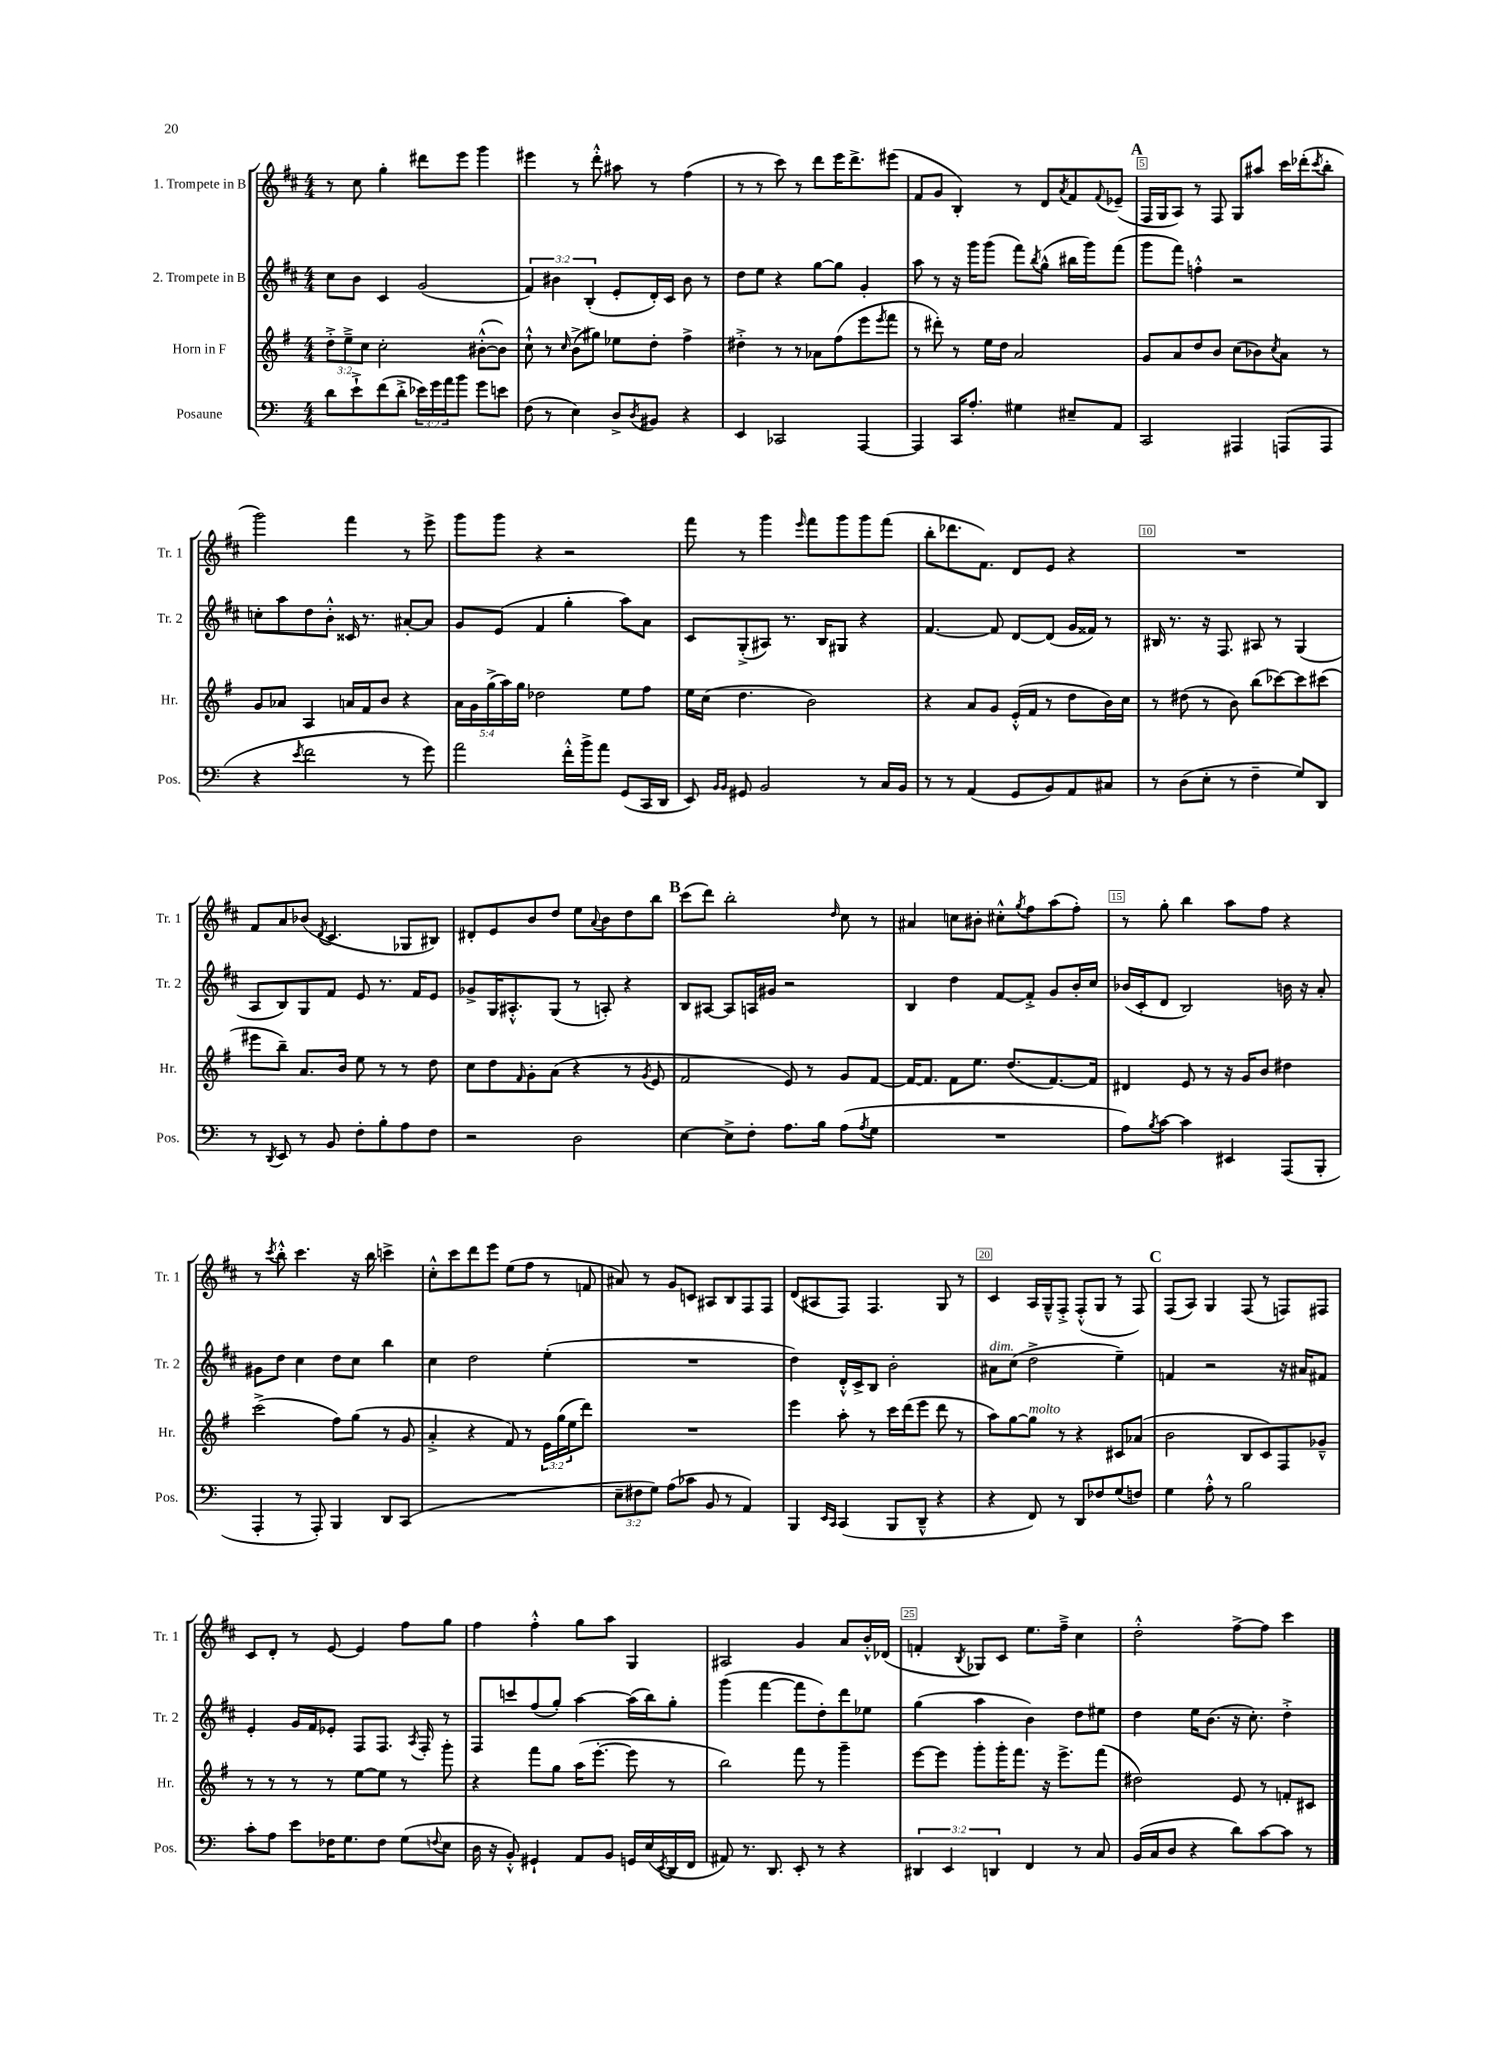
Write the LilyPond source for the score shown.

<<
\new StaffGroup <<
\new Staff = "s0" \with { instrumentName = "1. Trompete in B" shortInstrumentName = "Tr. 1" } {
    \clef treble \key d \major \numericTimeSignature \time 4/4
    r8 cis''8 g''4-. dis'''8 e'''8 g'''4 |
    eis'''4 r8 d'''8-.-^ ais''8 r8 fis''4( |
    r8 r8 cis'''8) r8 d'''8 e'''16 d'''8.-> eis'''8( |
    fis'8 g'8 b4-.) r8 d'8 \acciaccatura { a'8 } fis'8 \appoggiatura { fis'8 } ees'8--( |
    \mark \markup { \bold "A" } fis16 g16 a8) r8 fis8 g8 ais''8 cis'''16 des'''16-.( \acciaccatura { cis'''8 } b''8-. |
    g'''2) fis'''4 r8 e'''8-> |
    g'''8 g'''8 r4 r2 |
    fis'''8 r8 g'''4 \grace { e'''16 } fis'''8 g'''8 g'''8 fis'''8( |
    b''8-. des'''8. fis'8.) d'8 e'8 r4 |
    R1 |
    fis'8 a'8 bes'8( \acciaccatura { d'8 } cis'4. ges8 bis8) |
    dis'8-. e'8 b'8 d''8 e''8 \appoggiatura { a'8 } b'8 d''8 b''8 |
    \mark \markup { \bold "B" } cis'''8( d'''8) b''2-. \grace { d''16 } cis''8 r8 |
    ais'4 c''8 bis'8-. cis''8-.-^ \acciaccatura { g''8 } fis''8 a''8( fis''8-.) |
    r8 g''8-. b''4 a''8 fis''8 r4 |
    r8 \acciaccatura { cis'''8 } b''8-.-^ cis'''4. r16 b''16 c'''4-> |
    cis''8-.-^ cis'''8 d'''8 e'''8 e''8( fis''8 r8 f'8 |
    ais'8) r8 g'8 c'8 ais8 b8 fis8 fis8 |
    d'8( ais8 fis8) fis4. g8 r8 |
    cis'4 a16 g16---^ fis8-.-> fis8-.-^( g8 r8 fis8) |
    \mark \markup { \bold "C" } fis8( a8) g4 fis8( r8 f8) fis8 |
    cis'8 d'8-. r8 e'8~ e'4 fis''8 g''8 |
    fis''4 fis''4-.-^ g''8 a''8 g4 |
    ais2 g'4 a'8 b'16-.-^ des'16( |
    f'4-. \acciaccatura { b8 } ges8) cis'8 e''8. fis''16---> cis''4 |
    d''2-.-^ fis''8~-> fis''8 cis'''4 \bar "|." |
}
\new Staff = "s1" \with { instrumentName = "2. Trompete in B" shortInstrumentName = "Tr. 2" } {
    \clef treble \key d \major \numericTimeSignature \time 4/4 \override Staff.TupletNumber.text = #tuplet-number::calc-fraction-text
    cis''8 b'8 cis'4 g'2( |
    \tuplet 3/2 { fis'4) bis'4 b4-.( } e'8-. d'16-.) cis'16 bis'8 r8 |
    d''8 e''8 r4 g''8~ g''8 g'4-. |
    a''8 r8 r16 g'''16 g'''8( fis'''8) \acciaccatura { b''8 } g''8-^( bis''16 g'''16) fis'''8( |
    \mark \markup { \bold "A" } g'''8 fis'''8) f''4-.-^ r2 |
    c''8-. a''8 d''8 b'8-.-^ cisis'16 r8. ais'8~-. ais'8 |
    g'8 e'8( fis'4 g''4-. a''8) a'8 |
    cis'8 g8-.->( ais8) r8. b16 gis8 r4 |
    fis'4.~ fis'8 d'8~ d'8( g'16 fisis'16) r8 |
    bis16 r8. r16 fis8. ais8 r8 g4( |
    a8 b8) g8 fis'8 e'8 r8. fis'16 e'8 |
    ges'8-> g16 ais8.-.-^ g8( r8 a8-.) r4 |
    \mark \markup { \bold "B" } b8 ais8~ ais8 a16 gis'16 r2 |
    b4 d''4 fis'8~ fis'8-.-> g'8 b'16-. cis''16 |
    bes'16( cis'16-. d'8 b2) b'16 r16 a'8-. |
    gis'8 d''8 cis''4 d''8 cis''8 b''4 |
    cis''4 d''2 e''4-.( |
    R1 |
    d''4) d'16-.-^ cis'16-> b8 b'2-. |
    ais'8^\markup { \italic "dim." } cis''8( d''2-> e''4--) |
    \mark \markup { \bold "C" } f'4 r2 r16 ais'16 fis'8 |
    e'4-. g'16 fis'16 ees'8-. fis8 fis8. \acciaccatura { a8 } fis16-. r8 |
    fis8 c'''8 fis''8( g''8-.) a''4~ a''16( b''16) g''8-. |
    g'''4( fis'''4~ fis'''8 d''8-.) d'''8 ees''8 |
    g''4( a''4 b'4) d''8 eis''8 |
    d''4 e''16 b'8.( r16 cis''8.-.) d''4-.-> \bar "|." |
}
\new Staff = "s2" \with { instrumentName = "Horn in F" shortInstrumentName = "Hr." } {
    \clef treble \key g \major \numericTimeSignature \time 4/4 \override Staff.TupletNumber.text = #tuplet-number::calc-fraction-text
    \tuplet 3/2 { d''8-.-> e''8---> c''8 } c''2-. bis'8~-.-^( bis'8) |
    c''8-!-^ r8 \grace { c''16 } b'8->( gis''8) ees''8 d''8-. fis''4-> |
    dis''4-.-> r8 r8 aes'8 fis''8( e'''8 \acciaccatura { e'''8 } fis'''8 |
    r8 dis'''8-.) r8 e''16 d''16 a'2 |
    \mark \markup { \bold "A" } g'8 a'8 d''8 b'8 c''8( bes'8) \acciaccatura { c''8 } a'8 r8 |
    g'8 aes'8 a4 a'16 fis'16 b'8 r4 |
    \tuplet 5/4 { a'16 g'16 g''16->( a''16) g''16 } des''2 e''8 fis''8 |
    e''16 c''16( d''4. b'2) |
    r4 a'8 g'8 e'16-.-^( fis'16 r8 d''8 b'16) c''16 |
    r8 dis''8( r8 b'8) b''8( ces'''8~) ces'''8 cis'''8( |
    eis'''8 b''8--) a'8. b'16 e''8 r8 r8 d''8 |
    c''8 d''8 \grace { fis'16 } g'8-. a'8( r4 r8 \acciaccatura { g'8 } e'8 |
    \mark \markup { \bold "B" } fis'2 e'8) r8 g'8 fis'8~ |
    fis'16~ fis'8. fis'8 e''8. d''8.( fis'8.~) fis'16 |
    dis'4 e'8 r8 r16 g'16 b'8 dis''4 |
    c'''2->( fis''8) g''8( r8 g'8 |
    a'4-.-> r4 fis'8) r8 \tuplet 3/2 { e'16 g''16( e''16 } d'''8) |
    R1 |
    e'''4 a''8-. r8 c'''16 d'''16( e'''8 d'''8 r8 |
    a''8) g''8~ g''8^\markup { \italic "molto" } r8 r4 cis'8 aes'8( |
    \mark \markup { \bold "C" } b'2 b8 c'8) fis8 ges'8---^ |
    r8 r8 r8 r8 e''8~ e''8 r8 g'''8-. |
    r4 fis'''8 g''8 a''16( e'''8.~-. e'''8 r8 |
    b''2) fis'''8 r8 g'''4-- |
    e'''8~ e'''8 g'''8-. g'''16-. fis'''8. r16 e'''8.-> fis'''8( |
    dis''2) e'8 r8 f'8-. cis'8 \bar "|." |
}
\new Staff = "s3" \with { instrumentName = "Posaune" shortInstrumentName = "Pos." } {
    \clef bass \key c \major \numericTimeSignature \time 4/4 \override Staff.TupletNumber.text = #tuplet-number::calc-fraction-text
    d'8 e'8-!-> f'8( d'8-.-> \tuplet 3/2 { ees'16) g'16 a'16 } b'8 g'8 e'8 |
    f8( r8 e4) d8-> \acciaccatura { d8 } bis,8 r4 |
    e,4 ces,2 a,,4~ |
    a,,4 c,16 a8.-. gis4 eis8-- a,8 |
    \mark \markup { \bold "A" } c,2 ais,,4 a,,8( a,,8 |
    r4 \acciaccatura { e'8 } f'2 r8 g'8) |
    a'2 f'16-.-^ b'16-> a'8 g,8( c,16 d,16 |
    e,8) \grace { b,16 b,16 } gis,8 b,2 r8 c16 b,16 |
    r8 r8 a,4( g,8 b,8) a,8 cis8 |
    r8 d8( e8-. r8 f4-- g8) d,8 |
    r8 \acciaccatura { d,8 } e,8 r8 b,8 f8-. b8-. a8 f8 |
    r2 d2 |
    \mark \markup { \bold "B" } e4~ e8-> f8-. a8. b16 a8( \acciaccatura { a8 } g8 |
    R1 |
    a8) \acciaccatura { b8 } c'8~ c'4 eis,4 a,,8( b,,8-. |
    a,,4-. r8 a,,8-.) b,,4 d,8 c,8( |
    R1 |
    \tuplet 3/2 { e8-- fis8 g8) } a8( ces'8 b,8 r8 a,4) |
    b,,4 \grace { e,16 c,16 } c,4( b,,8 d,8---^ r4 |
    r4 f,8) r8 d,8 fes8 g8( f8) |
    \mark \markup { \bold "C" } g4 a8-.-^ r8 b2 |
    c'8-. a8 e'8 fes16 g8. fes8 g8( \appoggiatura { f8 } e8 |
    d16 r16 b,8-.-^) gis,4-! a,8 b,8 g,16 e16( \acciaccatura { e,8 } d,16 f,16 |
    ais,8) r8. d,8. e,8-. r8 r4 |
    \tuplet 3/2 { dis,4 e,4 d,4 } f,4 r8 c8 |
    b,16( c16 d8 r4 d'8) c'8~ c'8 r8 \bar "|." |
}
>>
>>
\layout { \context { \Score \override BarNumber.break-visibility = ##(#f #t #t) barNumberVisibility = #(every-nth-bar-number-visible 5) \override BarNumber.stencil = #(make-stencil-boxer 0.1 0.3 ly:text-interface::print) } }
